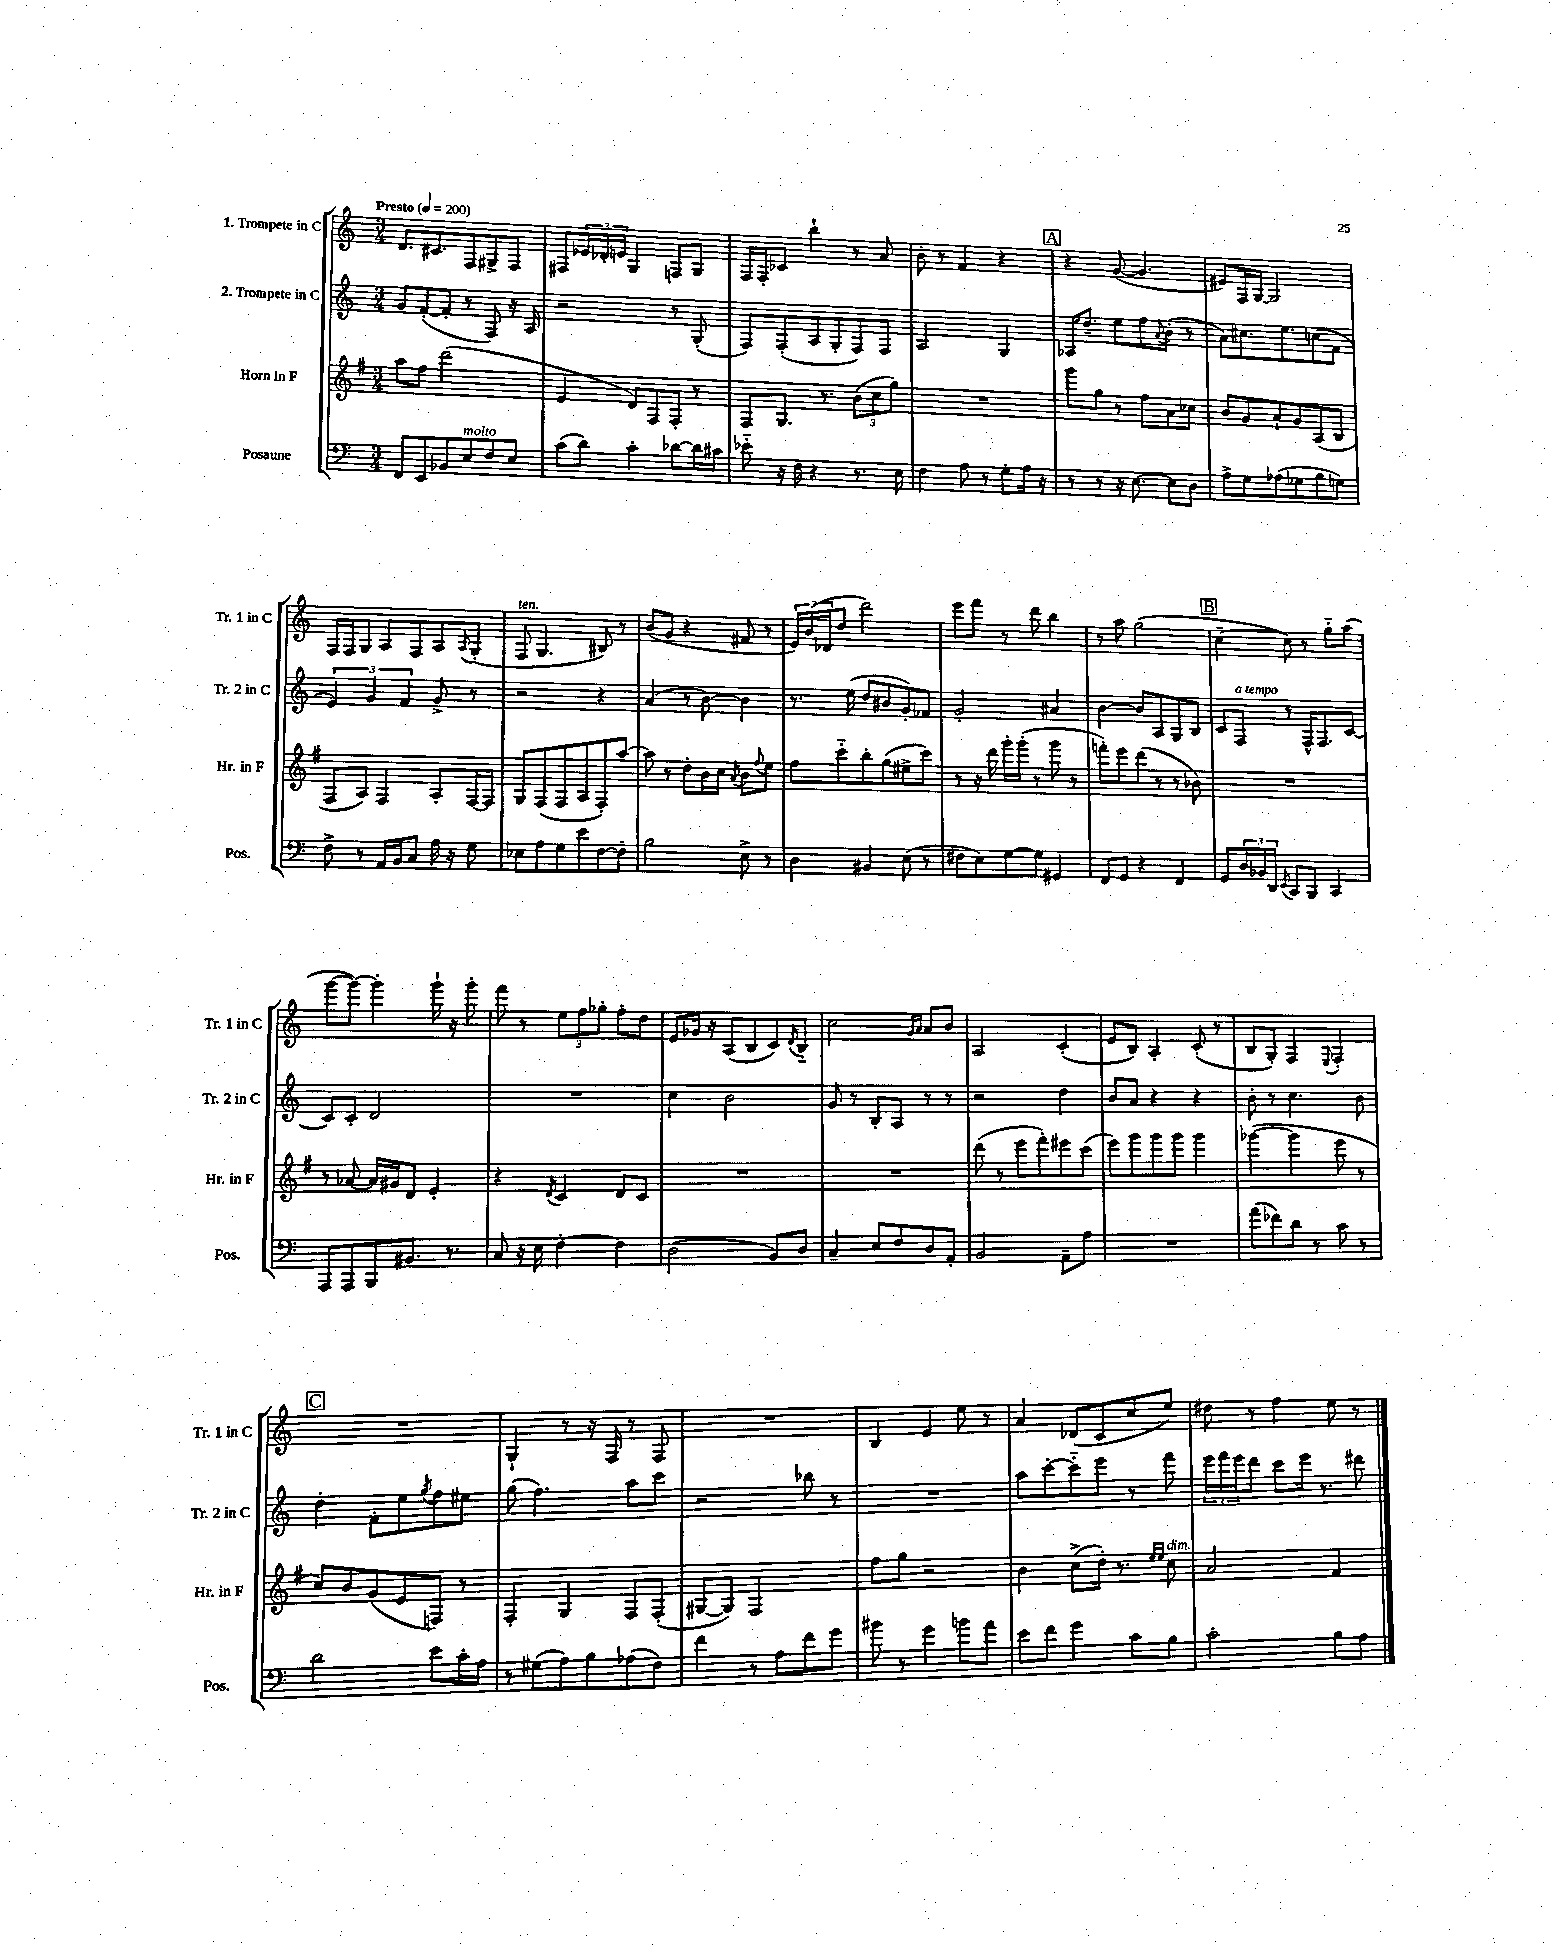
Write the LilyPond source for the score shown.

<<
\new StaffGroup <<
\new Staff = "s0" \with { instrumentName = "1. Trompete in C" shortInstrumentName = "Tr. 1 in C" } {
    \clef treble \key c \major \numericTimeSignature \time 3/4 \tempo "Presto" 4 = 200
    d'8. cis'8. f8 gis8-> f8 |
    fis8 \tuplet 3/2 { ees'16 des'16-. e'16 } g4 f8 g8 |
    f16 f16-. ces'8 b''4-! r8 a'8 |
    b'8-. r8 f'4 r4 |
    \mark \markup { \box "A" } r4 g'8~( g'4. |
    eis'8) f16 g16~ g2 |
    f16 f16 g8 a8 f8 a8 \acciaccatura { a8 } g8-.( |
    f8^\markup { \italic "ten." } g4. bis8) r8 |
    b'8( g'8 r4 fis'8 r8 |
    \tuplet 3/2 { e'16) b'16( des'16 } d''8 d'''2) |
    e'''8 f'''8 r8 d'''8 b''4 |
    r8 a''8 g''2( |
    \mark \markup { \box "B" } c''4~-- c''8) r8 g''8-_ a''8( |
    g'''8~ g'''8~) g'''4-. g'''16-! r16 g'''8-. |
    f'''8 r8 \tuplet 3/2 { e''8 f''8 ges''8-. } f''8-. d''8 |
    e'8 ges'16 r16 a8( b8 c'8) \acciaccatura { d'8 } b8-_ |
    c''2 \grace { g'16 a'16 } a'8 b'8 |
    a2 c'4-.( |
    e'8 b8) a4-. c'8-.( r8 |
    b8 g8-.) f4 \appoggiatura { e8 } f4-. |
    \mark \markup { \box "C" } R2. |
    g4-! r8 r16 f16 r8 f8 |
    R2. |
    b4 e'4 e''8 r8 |
    a'4 des'8( c'8 c''8 e''8) |
    dis''8 r8 f''4 e''8 r8 \bar "|." |
}
\new Staff = "s1" \with { instrumentName = "2. Trompete in C" shortInstrumentName = "Tr. 2 in C" } {
    \clef treble \key c \major \numericTimeSignature \time 3/4
    g'8 f'8~-.( f'8-. r8 f8) r16 a16 |
    r2 r8 g8-.( |
    f8) f8-.( a8 g8-. f8) f8 |
    a2 g4 |
    \mark \markup { \box "A" } aes16 d''8.-- e''8 f''8 \appoggiatura { a'8 } b'8-.( r8 |
    a'8) cis''8. e''8. c''8( f'8 |
    \tuplet 3/2 { e'4) g'4 f'4 } g'8-> r8 |
    r2 r4 |
    a'4( r8 b'8~) b'4 |
    r8. e''16( d''8 bis'8 g'8-.) fes'8 |
    g'2-. ais'4 |
    b'4~ b'8 a8 g8 b8 |
    \mark \markup { \box "B" } c'8 f8^\markup { \italic "a tempo" } r8 f16-^ f8. c'8~ |
    c'8 c'8-. d'2 |
    R2. |
    c''4 b'2 |
    g'8 r8 b8-. a8 r8 r8 |
    r2 d''4 |
    b'8 a'8 r4 r4 |
    b'8-. r8 c''4. b'8 |
    \mark \markup { \box "C" } d''4-. f'8-. e''8 \acciaccatura { g''8 } f''8 eis''8 |
    g''8( f''4.) a''8 c'''8 |
    r2 bes''8 r8 |
    R2. |
    a''8 c'''8~-. c'''8-_ e'''8 r8 f'''8 |
    \tuplet 3/2 { e'''16 f'''16 e'''16 } d'''8 c'''8 e'''16 r8. dis'''8 \bar "|." |
}
\new Staff = "s2" \with { instrumentName = "Horn in F" shortInstrumentName = "Hr. in F" } {
    \clef treble \key g \major \numericTimeSignature \time 3/4
    a''8 fis''8 d'''2( |
    e'4 d'8) fis8 fis8-. r8 |
    fis8 g8. r8. \tuplet 3/2 { b'8( c''8 g''8) } |
    R2. |
    \mark \markup { \box "A" } g'''8 g''8 r8 fis''8 a'8 ces''8 |
    b'8 g'8 a'8-! g'8 a8( b8 |
    fis8 a8) fis4 a8-. fis16~ fis16 |
    g8 fis8( fis8 a8 fis8-.) a''8~ |
    a''8 r8 d''8-. b'16 c''16 \acciaccatura { a'8 } b'8 \appoggiatura { fis''8 } e''8 |
    fis''8 c'''8-_ b''8-. g''8( eis''8-> c'''8) |
    r8 r16 d'''16 g'''16-. g'''16-.( r8 g'''8 r8 |
    f'''8-.) e'''8 d'''8( r8 r8 bes'8) |
    \mark \markup { \box "B" } R2. |
    r8 aes'8~ aes'16 gis'16 d'8 e'4-. |
    r4 \acciaccatura { d'8 } c'4 d'8 c'8 |
    R2. |
    R2. |
    d'''8( r8 e'''8 fis'''8-.) eis'''8 c'''8( |
    e'''8) g'''8 g'''8 g'''8 g'''4 |
    ges'''4~( ges'''4 e'''8 r8 |
    \mark \markup { \box "C" } c''8) b'8 g'8( e'8 f8) r8 |
    fis4-. g4 fis8 fis8-.( |
    gis8~ gis8) fis2 |
    fis''8 g''8 r2 |
    b'4 c''8->( d''16-.) r8. \grace { e''16 e''16 } c''8^\markup { \italic "dim." } |
    a'2 fis'4 \bar "|." |
}
\new Staff = "s3" \with { instrumentName = "Posaune" shortInstrumentName = "Pos." } {
    \clef bass \key c \major \numericTimeSignature \time 3/4
    f,8 e,8 bes,8 e8^\markup { \italic "molto" } f8 e8 |
    c'8( d'8) c'4-. des'8~ des'16 cis'16 |
    ees'8-_ r16 f16 r4 r8. e16 |
    f4 a8 r8 g8-. a16 r16 |
    \mark \markup { \box "A" } r8 r8 r16 e8.~ e8 d8 |
    a8-> g8 aes8( ges8 b8 g8) |
    f8-> r8 a,16 b,16 c8 a16 r16 g8 |
    ees8 a8 g8 e'8 f8~ f8-. |
    b2 e8-> r8 |
    d4 bis,4 e8( r8 |
    fis8 e8) g8~ g8 gis,4 |
    f,8 g,8 r4 f,4 |
    \mark \markup { \box "B" } g,8 \tuplet 3/2 { d16 bes,16 d,16 } \acciaccatura { e,8 } c,8 b,,8 c,4 |
    a,,8 a,,8 b,,8 bis,8. r8. |
    c8 r16 e16 f4~-. f4 |
    d2( b,8) d8 |
    c4-- e8 f8 d8 a,8-. |
    b,2 a,8-- a8 |
    R2. |
    a'8( fes'8) d'8 r8 c'8 r8 |
    \mark \markup { \box "C" } d'2 e'8 c'16-. a16 |
    r8 gis8( a8) b8 aes8( f8) |
    f'4 r8 a8 f'8 g'8 |
    bis'8 r8 g'4 b'8 a'8 |
    e'8 f'8 g'4 c'8 b8 |
    c'2-. b8 a8 \bar "|." |
}
>>
>>
\layout { \context { \Score \remove "Bar_number_engraver" } }
